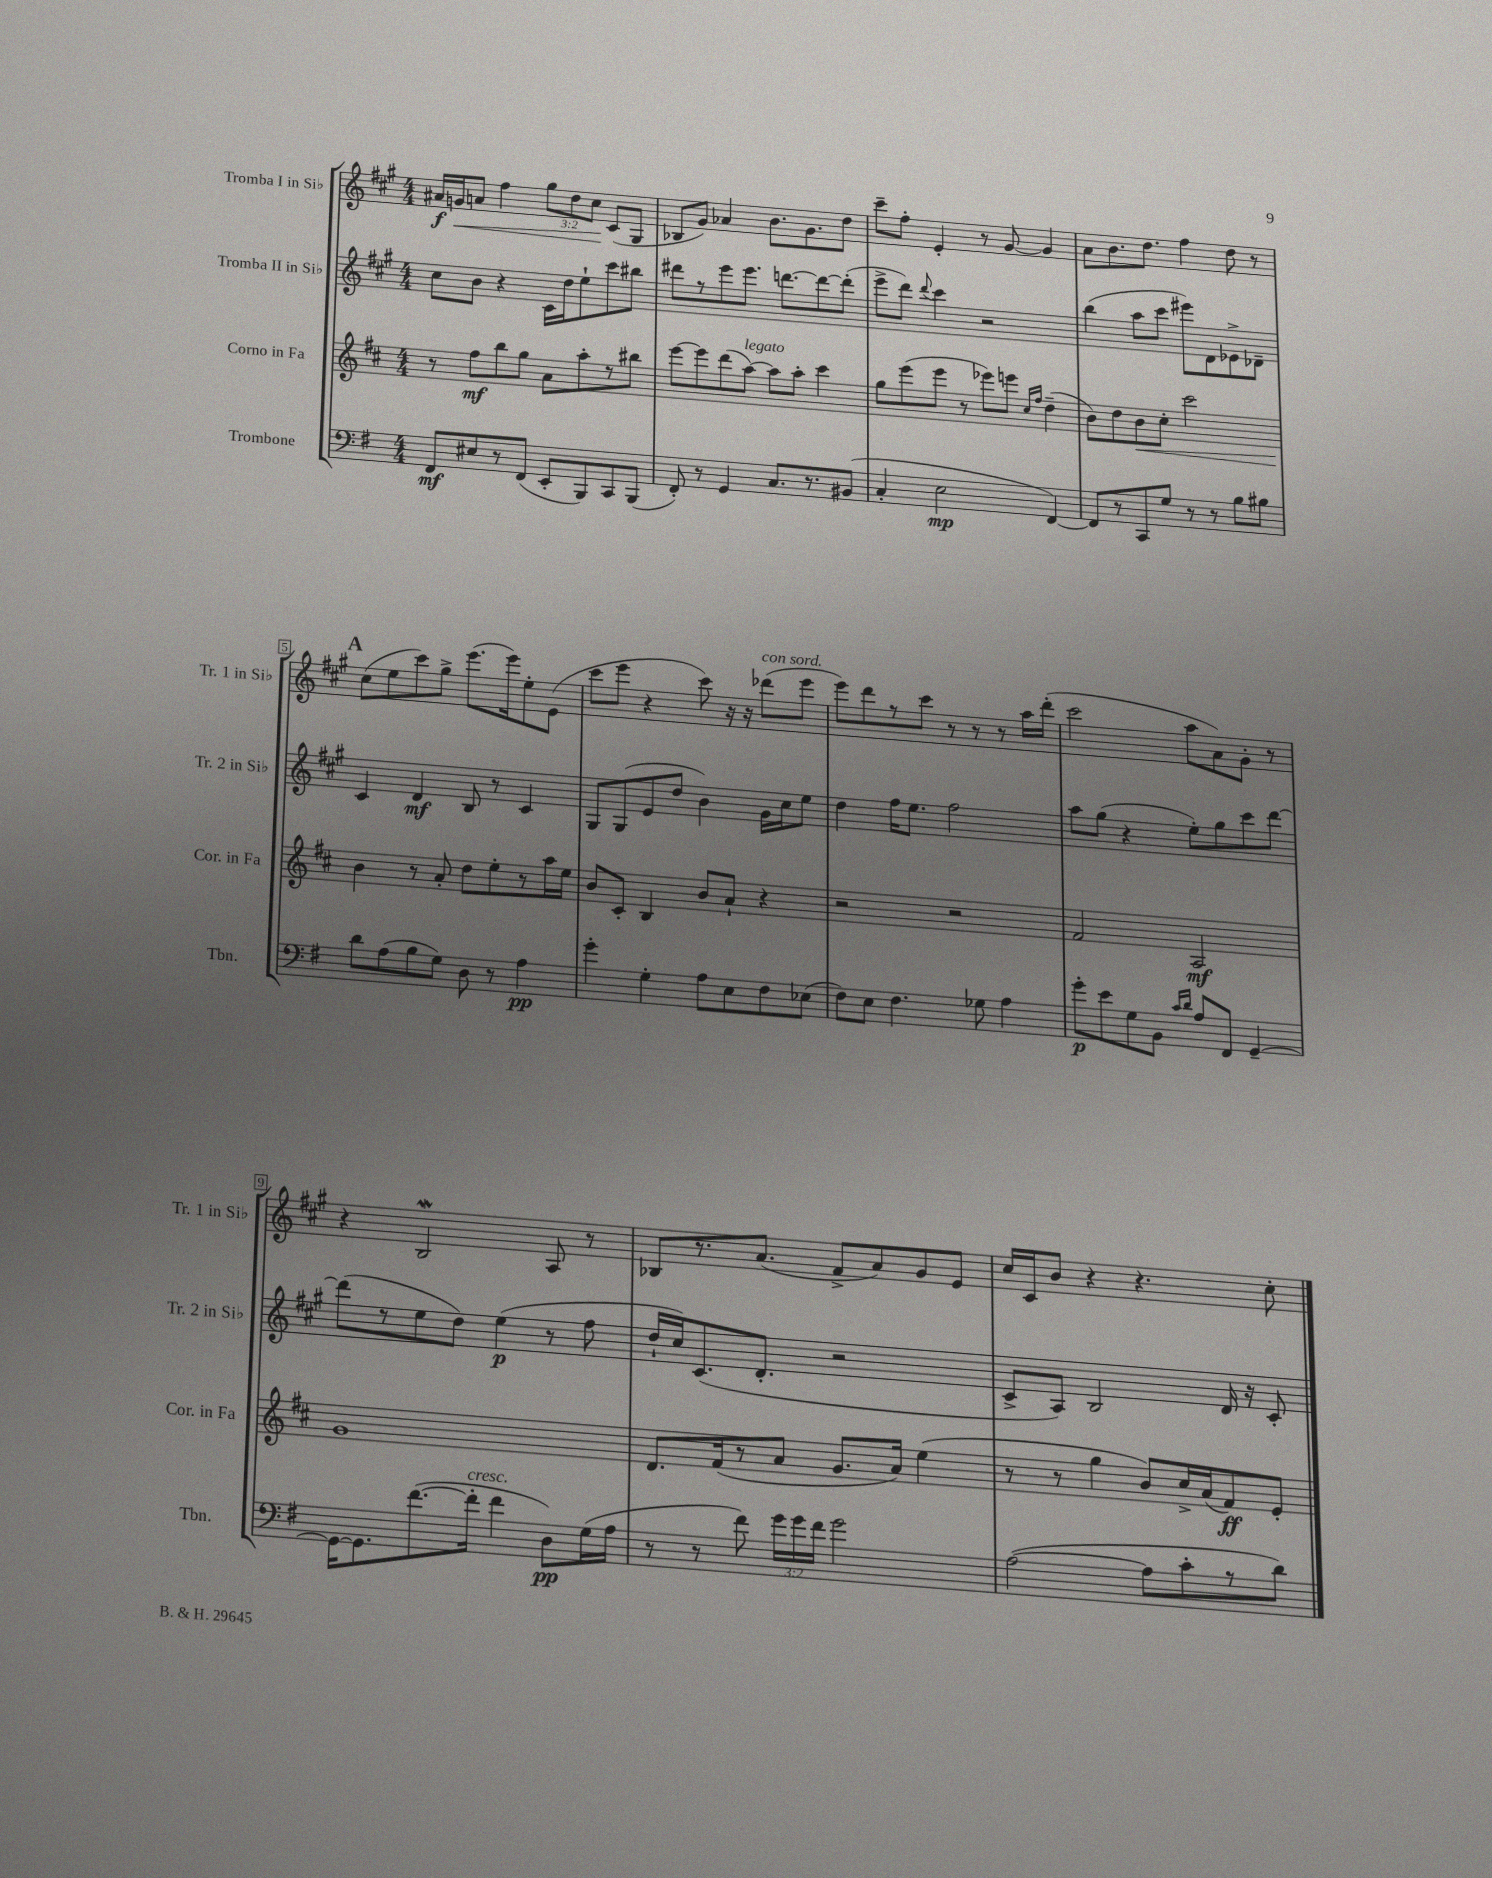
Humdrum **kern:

**kern	**dynam	**kern	**dynam	**kern	**dynam	**kern	**dynam
*part4	*part4	*part3	*part3	*part2	*part2	*part1	*part1
*staff4	*staff4	*staff3	*staff3	*staff2	*staff2	*staff1	*staff1
*I"Trombone	*	*I"Corno in Fa	*	*I"Tromba II in Si♭	*	*I"Tromba I in Si♭	*
*I'Tbn.	*	*I'Cor. in Fa	*	*I'Tr. 2 in Si♭	*	*I'Tr. 1 in Si♭	*
*clefF4	*	*clefG2	*	*clefG2	*	*clefG2	*
*k[f#]	*	*k[f#c#]	*	*k[f#c#g#]	*	*k[f#c#g#]	*
*M4/4	*	*M4/4	*	*M4/4	*	*M4/4	*
=1	=1	=1	=1	=1	=1	=1	=1
8FF#/L	mf	8r	.	8cc#\L	.	16a#X/LL	f
!	!	!	!	!	!	!	!LO:HP:b
.	.	.	.	.	.	16gn/J	<
8E#X/	.	8ff#\L	mf	8b\J	.	8an/J	.
8r	.	8bb\	.	4r	.	4ff#\	.
(8FF#/J	.	8gg\J	.	.	.	.	.
8EE'/L	.	8a\L	.	16c#\LL	.	12gg#\L	.
.	.	.	.	16dd\J	.	.	.
.	.	.	.	.	.	12dd\	.
8BBB/)	.	8aa'\	.	8ee`\	.	.	.
.	.	.	.	.	.	12cc#\J	.
8CC/	.	8r	.	8ccc#\	.	(8c#/L	[
(8BBB/J	.	8bb#X\J	.	8bb#X\J	.	8G#/J	.
=2	=2	=2	=2	=2	=2	=2	=2
8FF#'/)	.	[8eee\L	.	8ddd#X\L	.	8B-X/L	.
8r	.	8eee\]	.	8r	.	8g#/J)	.
4GG/	.	(8ddd\	.	8eee\	.	4a-X/	.
!	!	!LO:TX:a:i:t=legato	!	!	!	!	!
.	.	[8aa\J)	.	8.eee\J	.	.	.
8.C/L	.	8aa\L]	.	.	.	8.b\L	.
.	.	.	.	[8.dddn\L	.	.	.
.	.	8aa'\J	.	.	.	.	.
8.r	.	.	.	.	.	8.g#\	.
.	.	4ccc#\	.	8ddd\_	.	.	.
(8BB#X/J	.	.	.	(8ddd'\J]	.	8dd\J	.
=3	=3	=3	=3	=3	=3	=3	=3
4C'/	.	8gg\L	.	8eee^\L	.	8ccc#~\L	.
.	.	(8eee\	.	8ddd\J)	.	8ff#'\J	.
.	.	.	.	8qqddd/	.	.	.
2E\	mp	8eee\J	.	4ccc#\	.	4e'/	.
.	.	8r	.	.	.	.	.
.	.	8eee-X\L)	.	2r	.	8r	.
.	.	8eeen\J	.	.	.	[8g#/	.
.	.	16qqcc#/LL	.	.	.	.	.
.	.	16qqff#/JJ	.	.	.	.	.
[4FF#/)	.	(4dd~\	.	.	.	4g#/]	.
=4	=4	=4	=4	=4	=4	=4	=4
8FF#/L]	.	8b\L)	.	(4bb\	.	8a\L	.
8r	.	8dd\	.	.	.	8.b\	.
!	!	!	!LO:HP:b	!	!	!	!
8CC/	.	8b\	<	8aa\L	.	.	.
.	.	.	.	.	.	8.dd\J	.
8G/J	.	8cc#'\J	.	8ccc#\J	.	.	.
8r	.	2ccc#\	.	8eee#X\L)	.	4ff#\	.
8r	.	.	.	8d\	.	.	.
8B\L	.	.	.	8e-X^\	.	8dd\	.
8B#X\J	.	.	.	8d-X~\J	.	8r	.
!!LO:LB:g=z
!!LO:REH:place=s1:t=A
=5	=5	=5	=5	=5	=5	=5	=5
8d\L	.	4b\	.	4c#/	.	(8cc#\L	.
(8A\	.	.	.	.	.	8ee\	.
8B\	.	8r	[	4d/	mf	8ccc#\)	.
8G\J)	.	8a'/	.	.	.	8gg#^\J	.
8D\	.	8dd\L	.	8B/	.	(8.eee\L	.
8r	.	8ee'\	.	8r	.	.	.
.	.	.	.	.	.	16eee\k)	.
4A\	pp	8r	.	4c#/	.	8ee'\	.
.	.	16aa\L	.	.	.	(8e\J	.
.	.	16ee\JJ	.	.	.	.	.
=6	=6	=6	=6	=6	=6	=6	=6
4g'\	.	8b/L	.	8G#/L	.	8ccc#\L	.
.	.	8c#'/J	.	(8G#/	.	8eee\J	.
4G'\	.	4B/	.	8e/	.	4r	.
.	.	.	.	8dd/J	.	.	.
8A\L	.	8b/L	.	4b\)	.	8ccc#\)	.
8E\	.	8a`/J	.	.	.	16r	.
.	.	.	.	.	.	16r	.
!	!	!	!	!	!	!LO:TX:a:i:t=con sord.	!
8F#\	.	4r	.	16g#\LL	.	(8ddd-X\L	.
.	.	.	.	16cc#\J	.	.	.
(8E-X\J	.	.	.	8ee\J	.	8eee\J	.
=7	=7	=7	=7	=7	=7	=7	=7
8F#\L)	.	2r	.	4dd\	.	8eee\L)	.
8E\J	.	.	.	.	.	8ddd\	.
4.F#\	.	.	.	16ff#\KL	.	8r	.
.	.	.	.	8.ee\J	.	.	.
.	.	.	.	.	.	8ccc#\J	.
.	.	2r	.	2ff#\	.	8r	.
8G-X\	.	.	.	.	.	8r	.
4A\	.	.	.	.	.	8r	.
.	.	.	.	.	.	16aa\LL	.
.	.	.	.	.	.	(16ddd'\JJ	.
=8	=8	=8	=8	=8	=8	=8	=8
8g'\L	p	2f#/	.	8aa\L	.	2ccc#\	.
8e\	.	.	.	(8gg#\J	.	.	.
8G\	.	.	.	4r	.	.	.
8BB\J	.	.	.	.	.	.	.
16qqc/LL	.	.	.	.	.	.	.
16qqd/JJ	.	.	.	.	.	.	.
8A/L	.	2A/	mf	8ee'\L)	.	8aa\L	.
8FF#/J	.	.	.	8gg#\	.	8a\)	.
[4GG~/	.	.	.	8ccc#\	.	8g#'\J	.
.	.	.	.	[8ddd\J	.	8r	.
!!LO:LB:g=z
=9	=9	=9	=9	=9	=9	=9	=9
16GG\KL_	.	1g	.	(8ddd\L]	.	4r	.
8.GG\]	.	.	.	.	.	.	.
.	.	.	.	8r	.	.	.
([8.f#\	.	.	.	8ee\	.	2BW/	.
.	.	.	.	8dd\J)	.	.	.
!LO:TX:a:i:t=cresc.	!	!	!	!	!	!	!
16f#'\Jk]	.	.	.	.	.	.	.
4f#\	.	.	.	(4ee\	p	.	.
8D\L)	pp	.	.	8r	.	8A/	.
(16G\L	.	.	.	8ff#\	.	8r	.
16A\JJ	.	.	.	.	.	.	.
=10	=10	=10	=10	=10	=10	=10	=10
8r	.	8.d/L	.	16dd`/LL	.	8B-X/L	.
.	.	.	.	16cc#/J)	.	.	.
8r	.	.	.	(8.c#/	.	8.r	.
.	.	(16f#/k	.	.	.	.	.
8f#\)	.	8r	.	.	.	.	.
.	.	.	.	8.d'/J	.	(8.a/J	.
24g\LL	.	8a/J	.	.	.	.	.
24g\	.	.	.	.	.	.	.
24f#\JJ	.	.	.	.	.	.	.
2g\	.	8.g/L	.	2r	.	8f#^/L	.
.	.	.	.	.	.	8a/)	.
.	.	16a/Jk)	.	.	.	.	.
.	.	(4ee\	.	.	.	8g#/	.
.	.	.	.	.	.	8e/J	.
=11	=11	=11	=11	=11	=11	=11	=11
([2A\	.	8r	.	8c#^/L	.	16cc#/LL	.
.	.	.	.	.	.	16c#/J	.
.	.	8r	.	8A/J)	.	8b/J	.
.	.	4gg\	.	2B/	.	4r	.
8A\L]	.	8b/L)	.	.	.	4.r	.
8c'\	.	16cc#^/L	.	.	.	.	.
.	.	(16a/J	.	.	.	.	.
8r	.	8f#/)	ff	16d/	.	.	.
.	.	.	.	16r	.	.	.
8d\J)	.	8e'/J	.	8c#'/	.	8cc#'\	.
==	==	==	==	==	==	==	==
*-	*-	*-	*-	*-	*-	*-	*-
